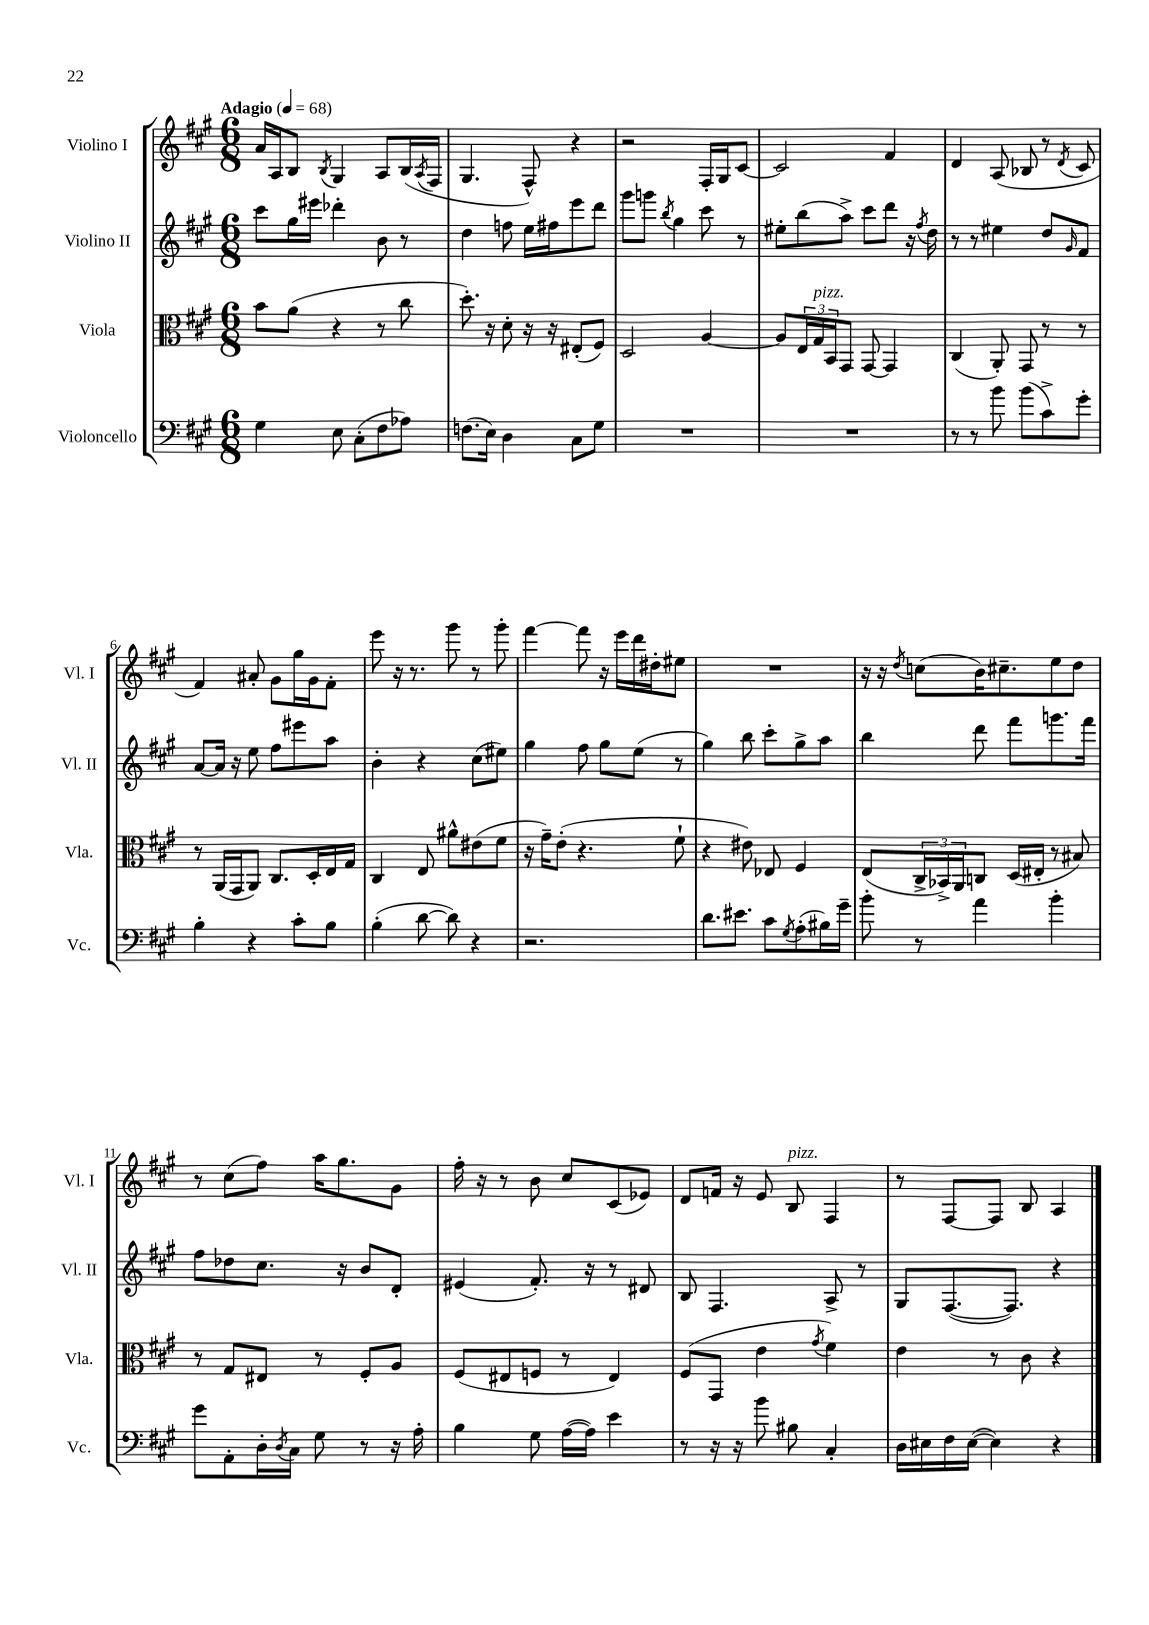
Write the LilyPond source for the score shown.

<<
\new StaffGroup <<
\new Staff = "s0" \with { instrumentName = "Violino I" shortInstrumentName = "Vl. I" } {
    \clef treble \key a \major \numericTimeSignature \time 6/8 \tempo "Adagio" 4 = 68
    a'16 a16 b8 \acciaccatura { b8 } gis4 a8 b16( \acciaccatura { a8 } fis16 |
    gis4. fis8-^) r4 |
    r2 fis16-. gis16 cis'8~ |
    cis'2 fis'4 |
    d'4 a8( bes8 r8 \acciaccatura { d'8 } cis'8 |
    fis'4) ais'8-. gis'8 gis''16 gis'16 fis'8-. |
    e'''8 r16 r8. gis'''8 r8 gis'''8-. |
    fis'''4~ fis'''8 r16 e'''16 d'''16 dis''16-. eis''8 |
    R2. |
    r16 r16 \acciaccatura { d''8 } c''8( b'16) cis''8.-- e''8 d''8 |
    r8 cis''8( fis''8) a''16 gis''8. gis'8 |
    fis''16-. r16 r8 b'8 cis''8 cis'8( ees'8) |
    d'8 f'16 r16 e'8 b8^\markup { \italic "pizz." } fis4 |
    r8 fis8~ fis8 b8 a4 \bar "|." |
}
\new Staff = "s1" \with { instrumentName = "Violino II" shortInstrumentName = "Vl. II" } {
    \clef treble \key a \major \numericTimeSignature \time 6/8
    cis'''8 gis''16 eis'''16 des'''4-. b'8 r8 |
    d''4 f''8 e''16 fis''16 e'''8 d'''8 |
    gis'''8 g'''8 \acciaccatura { b''8 } gis''4 cis'''8 r8 |
    eis''8-. b''8( a''8->) cis'''8 d'''8 r16 \acciaccatura { fis''8 } d''16 |
    r8 r8 eis''4 d''8 \grace { gis'16 } fis'8 |
    a'8~ a'16 r16 e''8 fis''8 eis'''8 a''8 |
    b'4-. r4 cis''8( eis''8) |
    gis''4 fis''8 gis''8 e''8( r8 |
    gis''4) b''8 cis'''8-. gis''8-> a''8 |
    b''4 d'''8 fis'''8 g'''8. fis'''16 |
    fis''8 des''8 cis''8. r16 b'8 d'8-. |
    eis'4( fis'8.-.) r16 r8 dis'8 |
    b8 fis4. a8-> r8 |
    gis8 fis8.~( fis8.) r4 \bar "|." |
}
\new Staff = "s2" \with { instrumentName = "Viola" shortInstrumentName = "Vla." } {
    \clef alto \key a \major \numericTimeSignature \time 6/8
    b'8 a'8( r4 r8 cis''8 |
    d''8.-.) r16 d'8-. r16 r16 eis8-.( fis8) |
    d2 a4~ |
    a8 \tuplet 3/2 { e16 gis16^\markup { \italic "pizz." } b,16 } gis,8 gis,8~ gis,4 |
    cis4( a,8-.) gis,8 r8 r8 |
    r8 a,16( gis,16 a,8) cis8. d16-. e16 gis16 |
    cis4 e8 ais'8-^ eis'8( fis'8 |
    r16 gis'16--) e'8-.( r4. fis'8-! |
    r4 eis'8) ees8 fis4 |
    e8( \tuplet 3/2 { cis16-> bes,16->) a,16 } c8 d16( eis16-. r8 bis8) |
    r8 gis8 eis8 r8 fis8-. a8 |
    fis8( eis8 f8 r8 eis4) |
    fis8( gis,8 e'4 \acciaccatura { gis'8 } fis'4) |
    e'4 r8 cis'8 r4 \bar "|." |
}
\new Staff = "s3" \with { instrumentName = "Violoncello" shortInstrumentName = "Vc." } {
    \clef bass \key a \major \numericTimeSignature \time 6/8
    gis4 e8 cis8-.( fis8 aes8) |
    f8.( e16) d4 cis8 gis8 |
    R2. |
    R2. |
    r8 r8 b'8 b'8( cis'8->) gis'8-. |
    b4-. r4 cis'8-. b8 |
    b4-.( d'8~ d'8) r4 |
    r2. |
    d'8. eis'8. cis'8 \acciaccatura { gis8 } a8-.( bis16) gis'16-- |
    b'8-. r8 a'4 b'4-. |
    gis'8 a,8-. d16-. \acciaccatura { d8 } cis16 gis8 r8 r16 a16-. |
    b4 gis8 a16~( a16) e'4 |
    r8 r16 r16 b'8 bis8 cis4-. |
    d16 eis16 fis16 eis16~( eis4) r4 \bar "|." |
}
>>
>>
